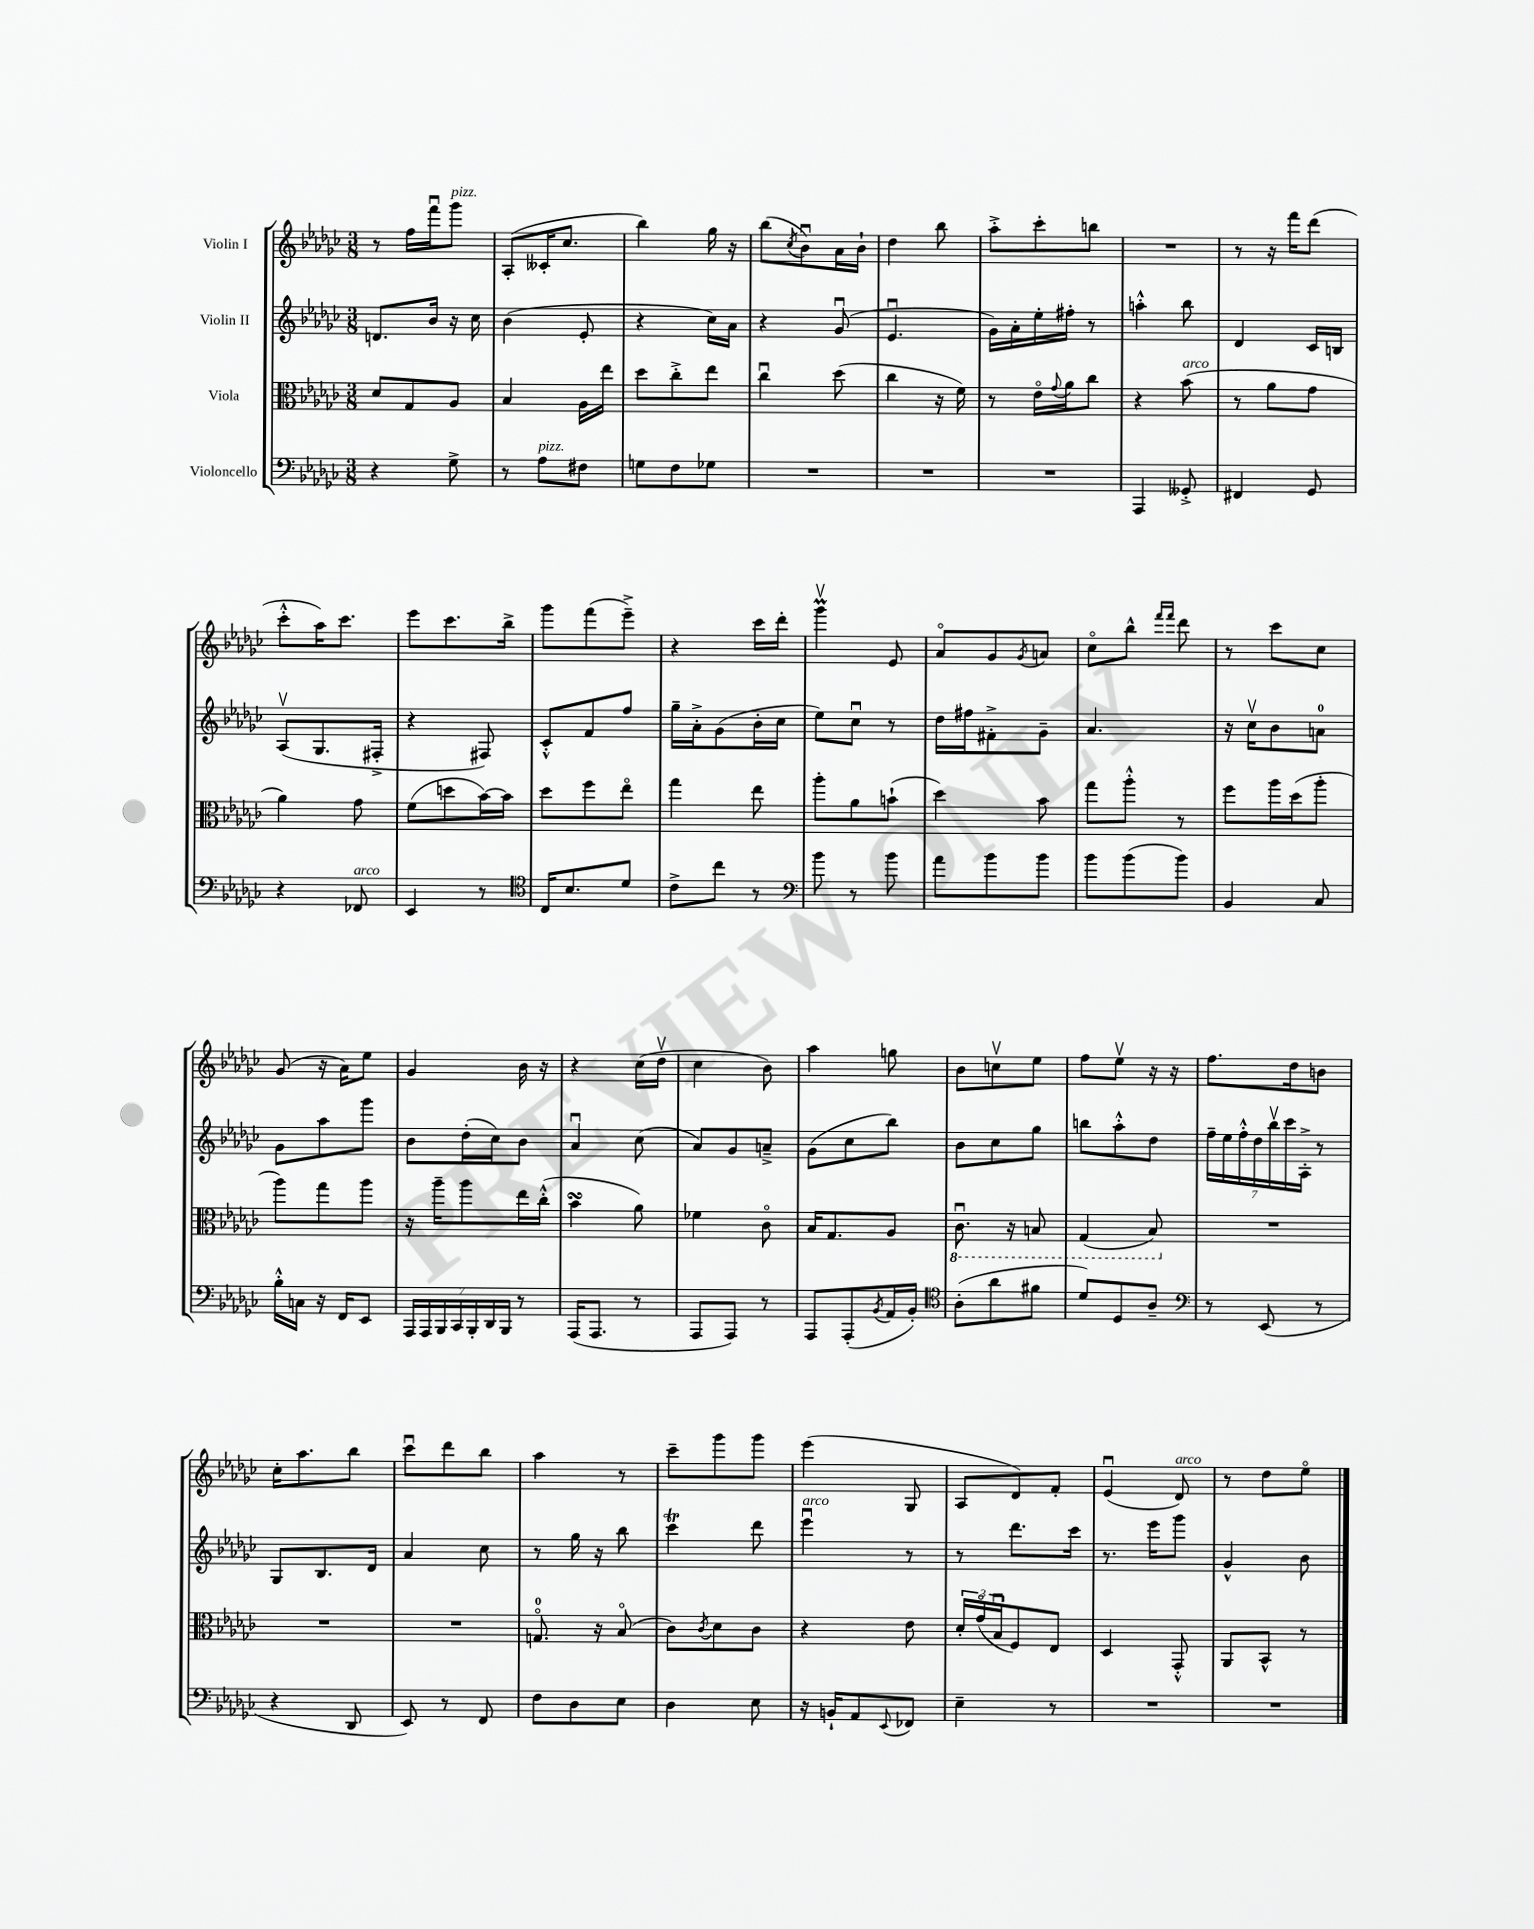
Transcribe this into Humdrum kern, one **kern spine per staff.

**kern	**kern	**kern	**kern
*part4	*part3	*part2	*part1
*staff4	*staff3	*staff2	*staff1
*I"Violoncello	*I"Viola	*I"Violin II	*I"Violin I
*clefF4	*clefC3	*clefG2	*clefG2
*k[b-e-a-d-g-c-]	*k[b-e-a-d-g-c-]	*k[b-e-a-d-g-c-]	*k[b-e-a-d-g-c-]
*M3/8	*M3/8	*M3/8	*M3/8
=25	=25	=25	=25
4r	8d-/L	8.dn/L	8r
.	8G-/	.	16ff\LL
.	.	16b-/Jk	16fffu\J
!	!	!	!LO:TX:a:i:t=pizz.
8G-^\	8A-/J	16r	8ggg-\J
.	.	16cc-\	.
=26	=26	=26	=26
8r	4B-/	(4b-\	(8A-'/L
!LO:TX:a:i:t=pizz.	!	!	!
8A-\L	.	.	16c--X'/K
.	.	.	8.cc-/J
8F#X\J	16A-\LL	8e-'/	.
.	16ee-\JJ	.	.
=27	=27	=27	=27
8Gn\L	8dd-\L	4r	4bb-\)
8F\	8cc-'^\	.	.
8G-X\J	8ee-\J	16cc-\LL)	16gg-\
.	.	16a-\JJ	16r
=28	=28	=28	=28
4.r	4cc-u\	4r	(8bb-\L
.	.	.	8qcc-/
.	.	.	8b-u\)
.	(8dd-\	(8g-u/	16a-\L
.	.	.	16b-`\JJ
=29	=29	=29	=29
4.r	4cc-\	4.e-u/	4dd-\
.	16r	.	8bb-\
.	16f\)	.	.
=30	=30	=30	=30
4.r	8r	16g-\LL)	8aa-'^\L
.	.	16a-'\	.
.	16e-\LL	16ee-'\	8ccc-'\
.	8qqg-/	.	.
.	16a-\J	16ff#X'\JJ	.
.	8cc-\J	8r	8bbn\J
=31	=31	=31	=31
4AAA-/	4r	4aan'^^\	4.r
!	!LO:TX:a:i:t=arco	!	!
8GG--X'^/	(8b-\	8bb-\	.
=32	=32	=32	=32
4FF#X/	8r	4d-/	8r
.	8a-\L	.	16r
.	.	.	16fff\KL
8GG-/	8g-\J	16c-/LL	(8ddd-\J
.	.	16Bn/JJ	.
!!LO:LB:g=z
=33	=33	=33	=33
4r	4a-\)	(8A-v/L	8ccc-'^^\L
.	.	8.G-/	16aa-\K)
.	.	.	8.ccc-\J
!LO:TX:a:i:t=arco	!	!	!
8FF-X/	8g-\	.	.
.	.	16F#X'^/Jk	.
=34	=34	=34	=34
4EE-/	(8f\L	4r	8eee-\L
.	8ddn\	.	8.ccc-\
8r	[16b-\L)	8F#X/)	.
.	16b-\JJ]	.	16bb-^\Jk
=35	=35	=35	=35
*clefC4	*	*	*
16C-/KL	8dd-\L	8c-'^^/L	8ggg-\L
8.B-/	.	.	.
.	8ff\	8f/	(8fff\
8d-/J	8ee-\J	8ff/J	8eee-~^\J)
=36	=36	=36	=36
8c-^\L	4gg-\	16gg-~\LL	4r
.	.	16a-'^\J	.
8cc-\J	.	(8g-\	.
8r	8ee-\	16b-'\L	16ccc-\LL
.	.	16cc-\JJ	16ddd-'\JJ
=37	=37	=37	=37
*clefF4	*	*	*
8b-\	8aa-'\L	8ee-\L)	4ggg-Mv\
8r	8a-\	8cc-u\J	.
8b-\	(8bn`\J	8r	8e-/
=38	=38	=38	=38
8a-\L	4dd-\)	16dd-\LL	8a-/L
.	.	16ff#X\J	.
8b-\	.	8f#X'^\	8g-/
.	.	.	8qg-/
8b-\J	8b-\	8g-~\J	8an/J
=39	=39	=39	=39
8b-\L	8gg-\L	4.a-/	8cc-\L
(8b-\	8aa-'^^\J	.	8bb-^^\J
.	.	.	16qqfff/LL
.	.	.	16qqfff/JJ
8b-\J)	8r	.	8ddd-\
=40	=40	=40	=40
4BB-/	8ff\L	16r	8r
.	.	16cc-v\KL	.
.	16aa-\L	8b-\	8ccc-\L
.	(16dd-\J	.	.
8C-/	8aa-'\J	8an\J	8cc-\J
!!LO:LB:g=z
=41	=41	=41	=41
16B-'^^\LL	8aa-\L)	8g-\L	(8g-/
16Cn\JJ	.	.	.
16r	8gg-\	8aa-\	16r
16FF/KL	.	.	16a-\KL)
8EE-/J	8aa-\J	8ggg-\J	8ee-\J
=42	=42	=42	=42
28AAA-/LL	16r	8b-\L	4g-/
28AAA-/	.	.	.
.	16aa-~\KL	.	.
28BBB-/	.	.	.
28CC-/	.	.	.
.	8aa-\	(16dd-'\L	.
28BBB-'/	.	.	.
28DD-/	.	.	.
.	.	16cc-\J)	.
28BBB-/JJ	.	.	.
8r	16ee-\L	8b-\J	16b-\
.	(16cc-'^^\JJ	.	16r
=43	=43	=43	=43
(16AAA-/KL	4b-sSsS\	4a-u/	4r
8.AAA-/J	.	.	.
8r	8a-\)	(8cc-\	(16cc-\LL
.	.	.	16dd-v\JJ
=44	=44	=44	=44
8AAA-/L	4f-X\	8a-/L)	4cc-\
8AAA-/J)	.	8g-/	.
8r	8c-\	8an~^/J	8b-\)
=45	=45	=45	=45
8AAA-/L	16B-/KL	(8g-\L	4aa-\
.	8.G-/	.	.
(8AAA-'/	.	8cc-\	.
8qBB-/	.	.	.
16AA-/L	8A-/J	8bb-\J)	8ggn\
16BB-'/JJ)	.	.	.
=46	=46	=46	=46
*clefC4	*	*	*
*	*8ba	*	*
(8A-'\L	8.C-u\	8b-\L	8b-\L
8a-\	.	8cc-\	8ccnv\
.	16r	.	.
8f#X\J	8BBn/	8gg-\J	8ee-\J
=47	=47	=47	=47
8d-/L)	(4GG-/	8bbn\L	8ff\L
8D-/	.	8aa-'^^\	8ee-v\J
8A-~/J	8BB-/)	8dd-\J	16r
.	.	.	16r
=48	=48	=48	=48
*clefF4	*	*	*
*	*X8ba	*	*
8r	4.r	28ff~\LL	8.ff\L
.	.	28ee-\	.
.	.	28ff'^^\	.
.	.	28dd-\	.
(8EE-/	.	.	.
.	.	28bb-v\	.
.	.	28ccc-\	.
.	.	.	16dd-\k
.	.	28A-'^\JJ	.
8r	.	8r	8bn\J
!!LO:LB:g=z
=49	=49	=49	=49
4r	4.r	8G-/L	16cc-'\KL
.	.	.	8.aa-\
.	.	8.B-/	.
8DD-/	.	.	8bb-\J
.	.	16d-/Jk	.
=50	=50	=50	=50
8EE-/)	4.r	4a-/	8ccc-u\L
8r	.	.	8ddd-\
8FF/	.	8cc-\	8bb-\J
=51	=51	=51	=51
8F\L	8.Gn/	8r	4aa-\
8D-\	.	16gg-\	.
.	16r	16r	.
8E-\J	(8B-/	8bb-\	8r
=52	=52	=52	=52
4D-\	8c-\L)	4ccc-T\	8ccc-~\L
.	8qc-/	.	.
.	8d-\	.	8ggg-\
8E-\	8c-\J	8ddd-\	8ggg-\J
=53	=53	=53	=53
!	!	!LO:TX:a:i:t=arco	!
16r	4r	4eee-u\	(4eee-\
16BBn`/KL	.	.	.
8AA-/	.	.	.
8qqEE-/	.	.	.
8FF-X/J	8e-\	8r	8G-/
=54	=54	=54	=54
4E-~\	24d-'/LL	8r	8A-/L
.	(24g-/	.	.
.	24B-u/J	.	.
.	8F/)	8.ddd-\L	8d-/)
8r	8E-/J	.	8f'/J
.	.	16ccc-\Jk	.
=55	=55	=55	=55
4.r	4D-/	8.r	(4e-u/
.	.	16eee-\KL	.
!	!	!	!LO:TX:a:i:t=arco
.	8GG-'^^/	8ggg-\J	8d-/)
=56	=56	=56	=56
4.r	8AA-/L	4g-^^/	8r
.	8BB-^^/J	.	8dd-\L
.	8r	8b-\	8ee-\J
==	==	==	==
*-	*-	*-	*-
